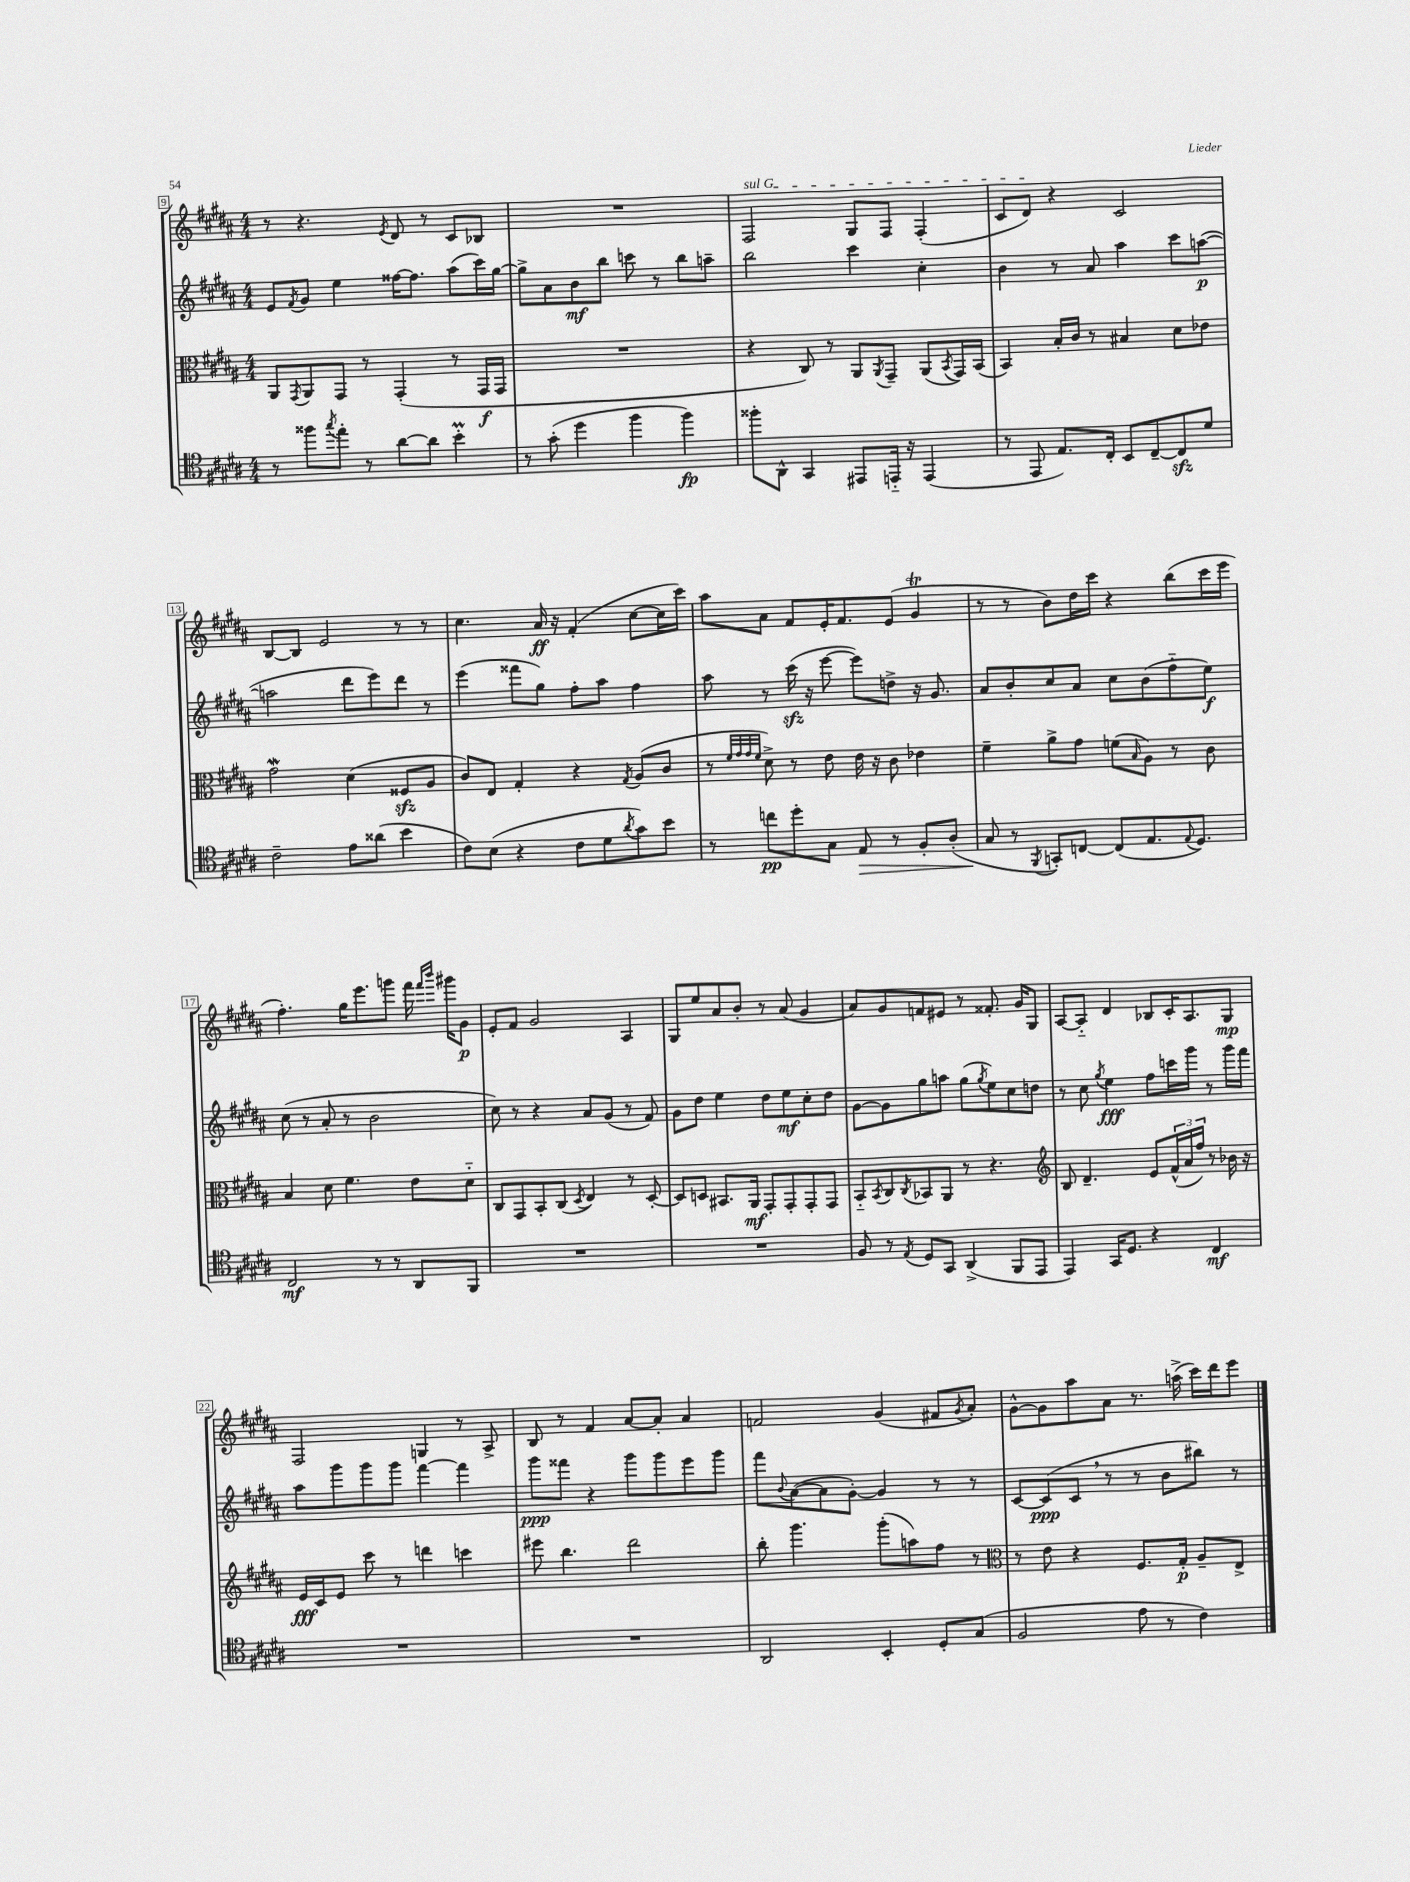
<<
\new StaffGroup <<
\new Staff = "s0" {
    \clef treble \key b \major \numericTimeSignature \time 4/4
    r8 r4. \acciaccatura { e'8 } dis'8 r8 cis'8 bes8 |
    R1 |
    \once \override TextSpanner.bound-details.left.text = \markup { \italic "sul G" } fis2\startTextSpan gis8 fis8 fis4-.( |
    cis'8 dis'8\stopTextSpan) r4 cis'2 |
    b8~ b8 e'2 r8 r8 |
    cis''4. ais'16\ff r16 fis'4-.( cis''8~ cis''16 cis'''16) |
    ais''8 ais'8 fis'8 e'16-. fis'8. e'8( gis'4\trill |
    r8 r8 b'8) dis''16 cis'''16 r4 b''8( cis'''16 e'''16 |
    fis''4.-.) gis''16 e'''8. g'''8 fis'''16 \grace { fis'''16 b'''16 } gis'''16 gis'8\p |
    e'8-. fis'8 gis'2 ais4 |
    gis8 e''8 ais'8 b'8-. r8 ais'8( gis'4 |
    ais'8) gis'8 f'8 eis'8 r8 fisis'8.-. gis'16 gis8 |
    ais8~ ais8-_ dis'4 bes8 cis'16-. ais8. gis8\mp |
    fis2 g4 r8 ais8-> |
    b8 r8 fis'4 ais'8~ ais'8-. ais'4 |
    f'2 gis'4( fis'8 \acciaccatura { gis'8 } ais'8-.) |
    gis'8~-^ gis'8 ais''8 ais'8 r8. a''16->( cis'''16) dis'''16 e'''8 \bar "|." |
}
\new Staff = "s1" {
    \clef treble \key b \major \numericTimeSignature \time 4/4
    e'8 \acciaccatura { fis'8 } gis'8 e''4 fisis''16~ fisis''8. ais''8( cis'''16) gis''16~ |
    gis''8-> ais'8 b'8\mf b''8 c'''8 r8 b''8 a''8-- |
    b''2 cis'''4 cis''4-. |
    b'4 r8 ais'8 ais''4 cis'''8 a''8~\p( |
    a''2 dis'''8 e'''8) dis'''8 r8 |
    e'''4( fisis'''8 gis''8) fis''8-. ais''8 fis''4 |
    ais''8 r8 cis'''16\sfz( r16 e'''8~ e'''8) d''8-> r16 gis'8. |
    ais'8 b'8-. cis''8 ais'8 cis''8 b'8( fis''8-_ e''8\f) |
    cis''8( r8 ais'8-. r8 b'2 |
    cis''8) r8 r4 ais'8 gis'8( r8 fis'8) |
    gis'8 dis''8 e''4 dis''8 e''8\mf cis''8-. dis''8 |
    gis'8~ gis'8 gis''8 a''8 gis''8( \acciaccatura { gis''8 } e''8) cis''8 d''8 |
    r8 cis''8 \acciaccatura { gis''8 } e''4\fff fis''8 c'''16 gis'''16 r8 gis'''16 fis'''16 |
    ais''8 gis'''8 gis'''8 gis'''8 fis'''4~ fis'''4 |
    gis'''8\ppp fisis'''8 r4 gis'''8 gis'''8 e'''8 gis'''8 |
    fis'''8 \appoggiatura { b'8 } ais'8~( ais'8 gis'8~-.) gis'4 r8 r8 |
    cis'8~ cis'8\ppp( cis'8 \breathe r8 r8 b'8 bis''8) r8 \bar "|." |
}
\new Staff = "s2" {
    \clef alto \key b \major \numericTimeSignature \time 4/4
    ais,8 \acciaccatura { gis,8 } ais,8 gis,8 r8 gis,4-.( r8 gis,16\f gis,16 |
    R1 |
    r4 cis8) r8 ais,8 \acciaccatura { ais,8 } gis,8-- ais,8( \acciaccatura { b,8 } gis,16) b,16( |
    b,4) b16-. cis'16 r8 bis4 dis'8 ees'8 |
    gis'2\mordent dis'4( fisis8\sfz ais8 |
    cis'8) e8 gis4-. r4 \acciaccatura { gis8 } ais8( cis'8 |
    r8 \grace { fis'32 gis'32 gis'32 fis'32 } dis'8->) r8 e'8 e'16 r16 cis'8 ees'4 |
    fis'4-- ais'8-> gis'8 f'8( \grace { b16 } ais8) r8 cis'8 |
    b4 dis'8 fis'4. e'8 dis'8-_ |
    cis8 gis,8 b,8-. cis8( \acciaccatura { dis8 } e4) r8 dis8~-. |
    dis8 d8 bis,8. ais,16\mf gis,8-. gis,8-. gis,8-. gis,8 |
    b,8-_ \acciaccatura { b,8 } cis8 \acciaccatura { cis8 } bes,8 ais,8 r8 r4. |
    \clef treble b8 dis'4.-- e'8 \tuplet 3/2 { fis'16-^( ais'16 fis''16) } r8 bes'16 r16 |
    e'16\fff cis'16 e'8 cis'''8 r8 d'''4 c'''4 |
    eis'''8 b''4. dis'''2 |
    b''8-. gis'''4. gis'''8-.( a''8) fis''8 r8 |
    \clef alto r8 e'8 r4 fis8. gis16-.\p ais8-- e8-> \bar "|." |
}
\new Staff = "s3" {
    \clef tenor \key b \major \numericTimeSignature \time 4/4
    r8 fisis''8 \acciaccatura { gis''8 } e''8-. r8 ais'8~ ais'8 b'4-.\prall |
    r8 gis'8-.( dis''4 fis''4 fis''4\fp) |
    fisis''8-. ais,8-^ gis,4 eis,8 e,16-_ r16 e,4( |
    r8 e,8 e8.) cis16-. b,8 cis8~-- cis8\sfz dis'8 |
    cis'2-- e'8 aisis'8( b'4 |
    cis'8) b8( r4 cis'8 dis'8 \acciaccatura { ais'8 } gis'8) b'8 |
    r8 c''8\pp dis''8-. gis8 e8\> r8 fis8-. ais8-.( |
    gis8\! r8 \acciaccatura { fis,8 } g,8-.) c8~ c8( e8. \appoggiatura { e8 } dis8.) |
    cis2\mf r8 r8 ais,8 fis,8 |
    R1 |
    R1 |
    fis8 r8 \acciaccatura { e8 } dis8 gis,8 ais,4->( fis,8 e,8 |
    e,4) gis,16 dis8. r4 cis4\mf |
    R1 |
    R1 |
    ais,2 b,4-. dis8-. gis8( |
    fis2 e'8 r8 cis'4) \bar "|." |
}
>>
>>
\layout { \context { \Score currentBarNumber = #9 \override BarNumber.stencil = #(make-stencil-boxer 0.1 0.3 ly:text-interface::print) } }
